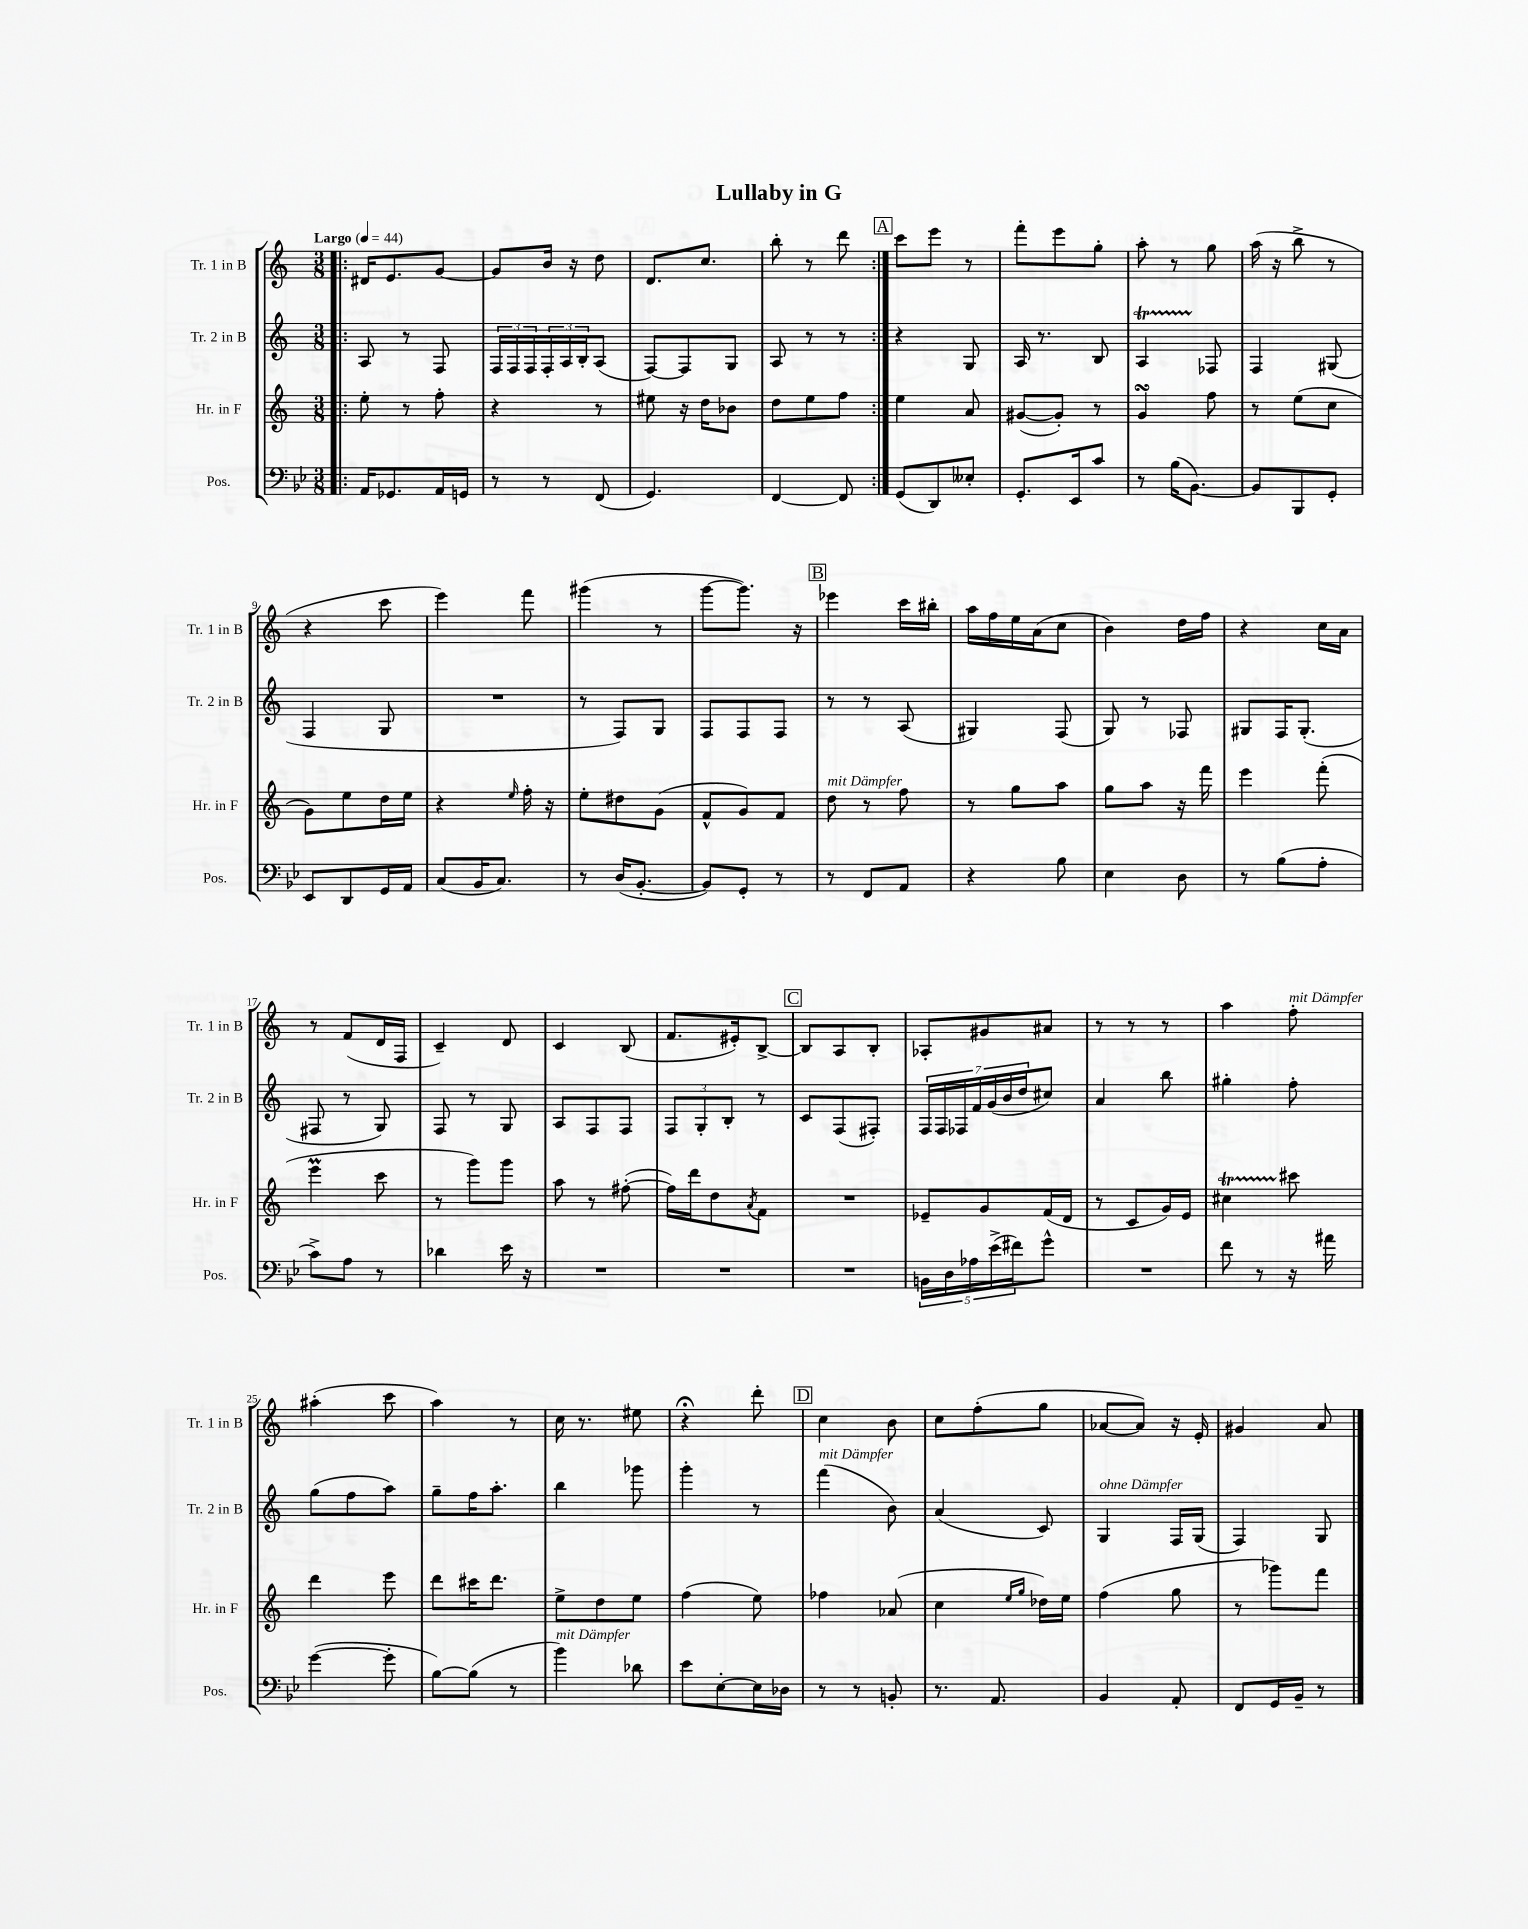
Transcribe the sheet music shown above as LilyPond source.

\header { title = "Lullaby in G" }
<<
\new StaffGroup <<
\new Staff = "s0" \with { instrumentName = "Tr. 1 in B" shortInstrumentName = "Tr. 1 in B" } {
    \clef treble \key c \major \numericTimeSignature \time 3/8 \tempo "Largo" 4 = 44
    \repeat volta 2 { \bar ".|:" dis'16 e'8. g'8~ |
    g'8 b'16 r16 d''8 |
    d'8. c''8. |
    b''8-. r8 d'''8 | }
    \mark \markup { \box "A" } c'''8 e'''8 r8 |
    f'''8-. e'''8 g''8-. |
    a''8-. r8 g''8 |
    a''16( r16 b''8-> r8 |
    r4 c'''8 |
    e'''4) f'''8 |
    gis'''4( r8 |
    g'''8~ g'''8.) r16 |
    \mark \markup { \box "B" } ees'''4 c'''16 bis''16-. |
    a''16 f''16 e''16 a'16( c''8 |
    b'4) d''16 f''16 |
    r4 c''16 a'16 |
    r8 f'8( d'16 f16 |
    c'4--) d'8 |
    c'4 b8( |
    f'8. eis'16-.) b8~-> |
    \mark \markup { \box "C" } b8 a8 b8-. |
    aes8-. gis'8 ais'8 |
    r8 r8 r8 |
    a''4 f''8-.^\markup { \italic "mit Dämpfer" } |
    ais''4-.( c'''8 |
    a''4) r8 |
    c''16 r8. eis''8 |
    r4\fermata d'''8-. |
    \mark \markup { \box "D" } c''4 b'8 |
    c''8 f''8-.( g''8 |
    aes'8~ aes'8) r16 e'16-. |
    gis'4 a'8 \bar "|." |
}
\new Staff = "s1" \with { instrumentName = "Tr. 2 in B" shortInstrumentName = "Tr. 2 in B" } {
    \clef treble \key c \major \numericTimeSignature \time 3/8
    \repeat volta 2 { \bar ".|:" a8 r8 f8 |
    \tuplet 3/2 { f16 f16 f16 } \tuplet 3/2 { f16-. a16 b16-. } a8( |
    f8~) f8 g8 |
    a8 r8 r8 | }
    \mark \markup { \box "A" } r4 g8 |
    a16 r8. b8 |
    a4\startTrillSpan fes8\stopTrillSpan |
    f4 gis8( |
    f4 g8 |
    R4. |
    r8 f8) g8 |
    f8 f8 f8 |
    \mark \markup { \box "B" } r8 r8 a8( |
    gis4) f8( |
    g8) r8 fes8 |
    gis8 f16 gis8.-.( |
    fis8 r8 g8) |
    f8 r8 g8 |
    a8 f8 f8 |
    \tuplet 3/2 { f8 g8-. b8-. } r8 |
    \mark \markup { \box "C" } c'8 f8( fis8-.) |
    \tuplet 7/4 { f16 f16 fes16 f'16 g'16( b'16 d''16 } cis''8) |
    a'4 b''8 |
    gis''4-. f''8-. |
    g''8( f''8 a''8) |
    g''8-- f''16 a''8.-. |
    b''4 ges'''8 |
    g'''4-. r8 |
    \mark \markup { \box "D" } f'''4^\markup { \italic "mit Dämpfer" }( b'8) |
    a'4( c'8) |
    g4^\markup { \italic "ohne Dämpfer" } f16 g16( |
    f4) g8 \bar "|." |
}
\new Staff = "s2" \with { instrumentName = "Hr. in F" shortInstrumentName = "Hr. in F" } {
    \clef treble \key c \major \numericTimeSignature \time 3/8
    \repeat volta 2 { \bar ".|:" e''8-. r8 f''8-. |
    r4 r8 |
    eis''8 r16 d''16 bes'8 |
    d''8 e''8 f''8 | }
    \mark \markup { \box "A" } e''4 a'8 |
    gis'8~( gis'8-.) r8 |
    g'4\turn f''8 |
    r8 e''8( c''8 |
    g'8) e''8 d''16 e''16 |
    r4 \grace { e''16 } f''16-. r16 |
    e''8-. dis''8 g'8( |
    f'8-^ g'8) f'8 |
    \mark \markup { \box "B" } d''8^\markup { \italic "mit Dämpfer" } r8 f''8 |
    r8 g''8 a''8 |
    g''8 a''8 r16 f'''16 |
    e'''4 f'''8-.( |
    e'''4\prall c'''8 |
    r8 g'''8) g'''8 |
    a''8 r8 fis''8~-.( |
    fis''16) d'''16 d''8 \acciaccatura { a'8 } f'8 |
    \mark \markup { \box "C" } R4. |
    ees'8-- g'8 f'16( d'16 |
    r8 c'8 g'16) e'16 |
    cis''4\startTrillSpan cis'''8\stopTrillSpan |
    d'''4 e'''8 |
    d'''8 cis'''16 d'''8. |
    e''8-> d''8 e''8 |
    f''4( e''8) |
    \mark \markup { \box "D" } fes''4 aes'8( |
    c''4 \grace { e''16 g''16 } des''16) e''16 |
    f''4( g''8 |
    r8 ges'''8) f'''8 \bar "|." |
}
\new Staff = "s3" \with { instrumentName = "Pos." shortInstrumentName = "Pos." } {
    \clef bass \key bes \major \numericTimeSignature \time 3/8
    \repeat volta 2 { \bar ".|:" a,16 ges,8. a,16 g,16 |
    r8 r8 f,8( |
    g,4.) |
    f,4~ f,8 | }
    \mark \markup { \box "A" } g,8( d,8) eeses8-. |
    g,8.-. ees,16 c'8 |
    r8 bes16( bes,8.~) |
    bes,8 bes,,8 g,8-. |
    ees,8 d,8 g,16 a,16 |
    c8( bes,16 c8.) |
    r8 d16( bes,8.~-. |
    bes,8) g,8-. r8 |
    \mark \markup { \box "B" } r8 f,8 a,8 |
    r4 bes8 |
    ees4 d8 |
    r8 bes8( a8-. |
    c'8->) a8 r8 |
    des'4 ees'16 r16 |
    R4. |
    R4. |
    \mark \markup { \box "C" } R4. |
    \tuplet 5/4 { b,16 d16 aes16 ees'16->( fis'16) } g'8-^ |
    R4. |
    f'8 r8 r16 ais'16 |
    g'4~( g'8-. |
    bes8~) bes8( r8 |
    bes'4^\markup { \italic "mit Dämpfer" }) des'8 |
    ees'8 ees8~-. ees16 des16 |
    \mark \markup { \box "D" } r8 r8 b,8-. |
    r8. a,8. |
    bes,4 a,8-. |
    f,8 g,16 bes,16-- r8 \bar "|." |
}
>>
>>
